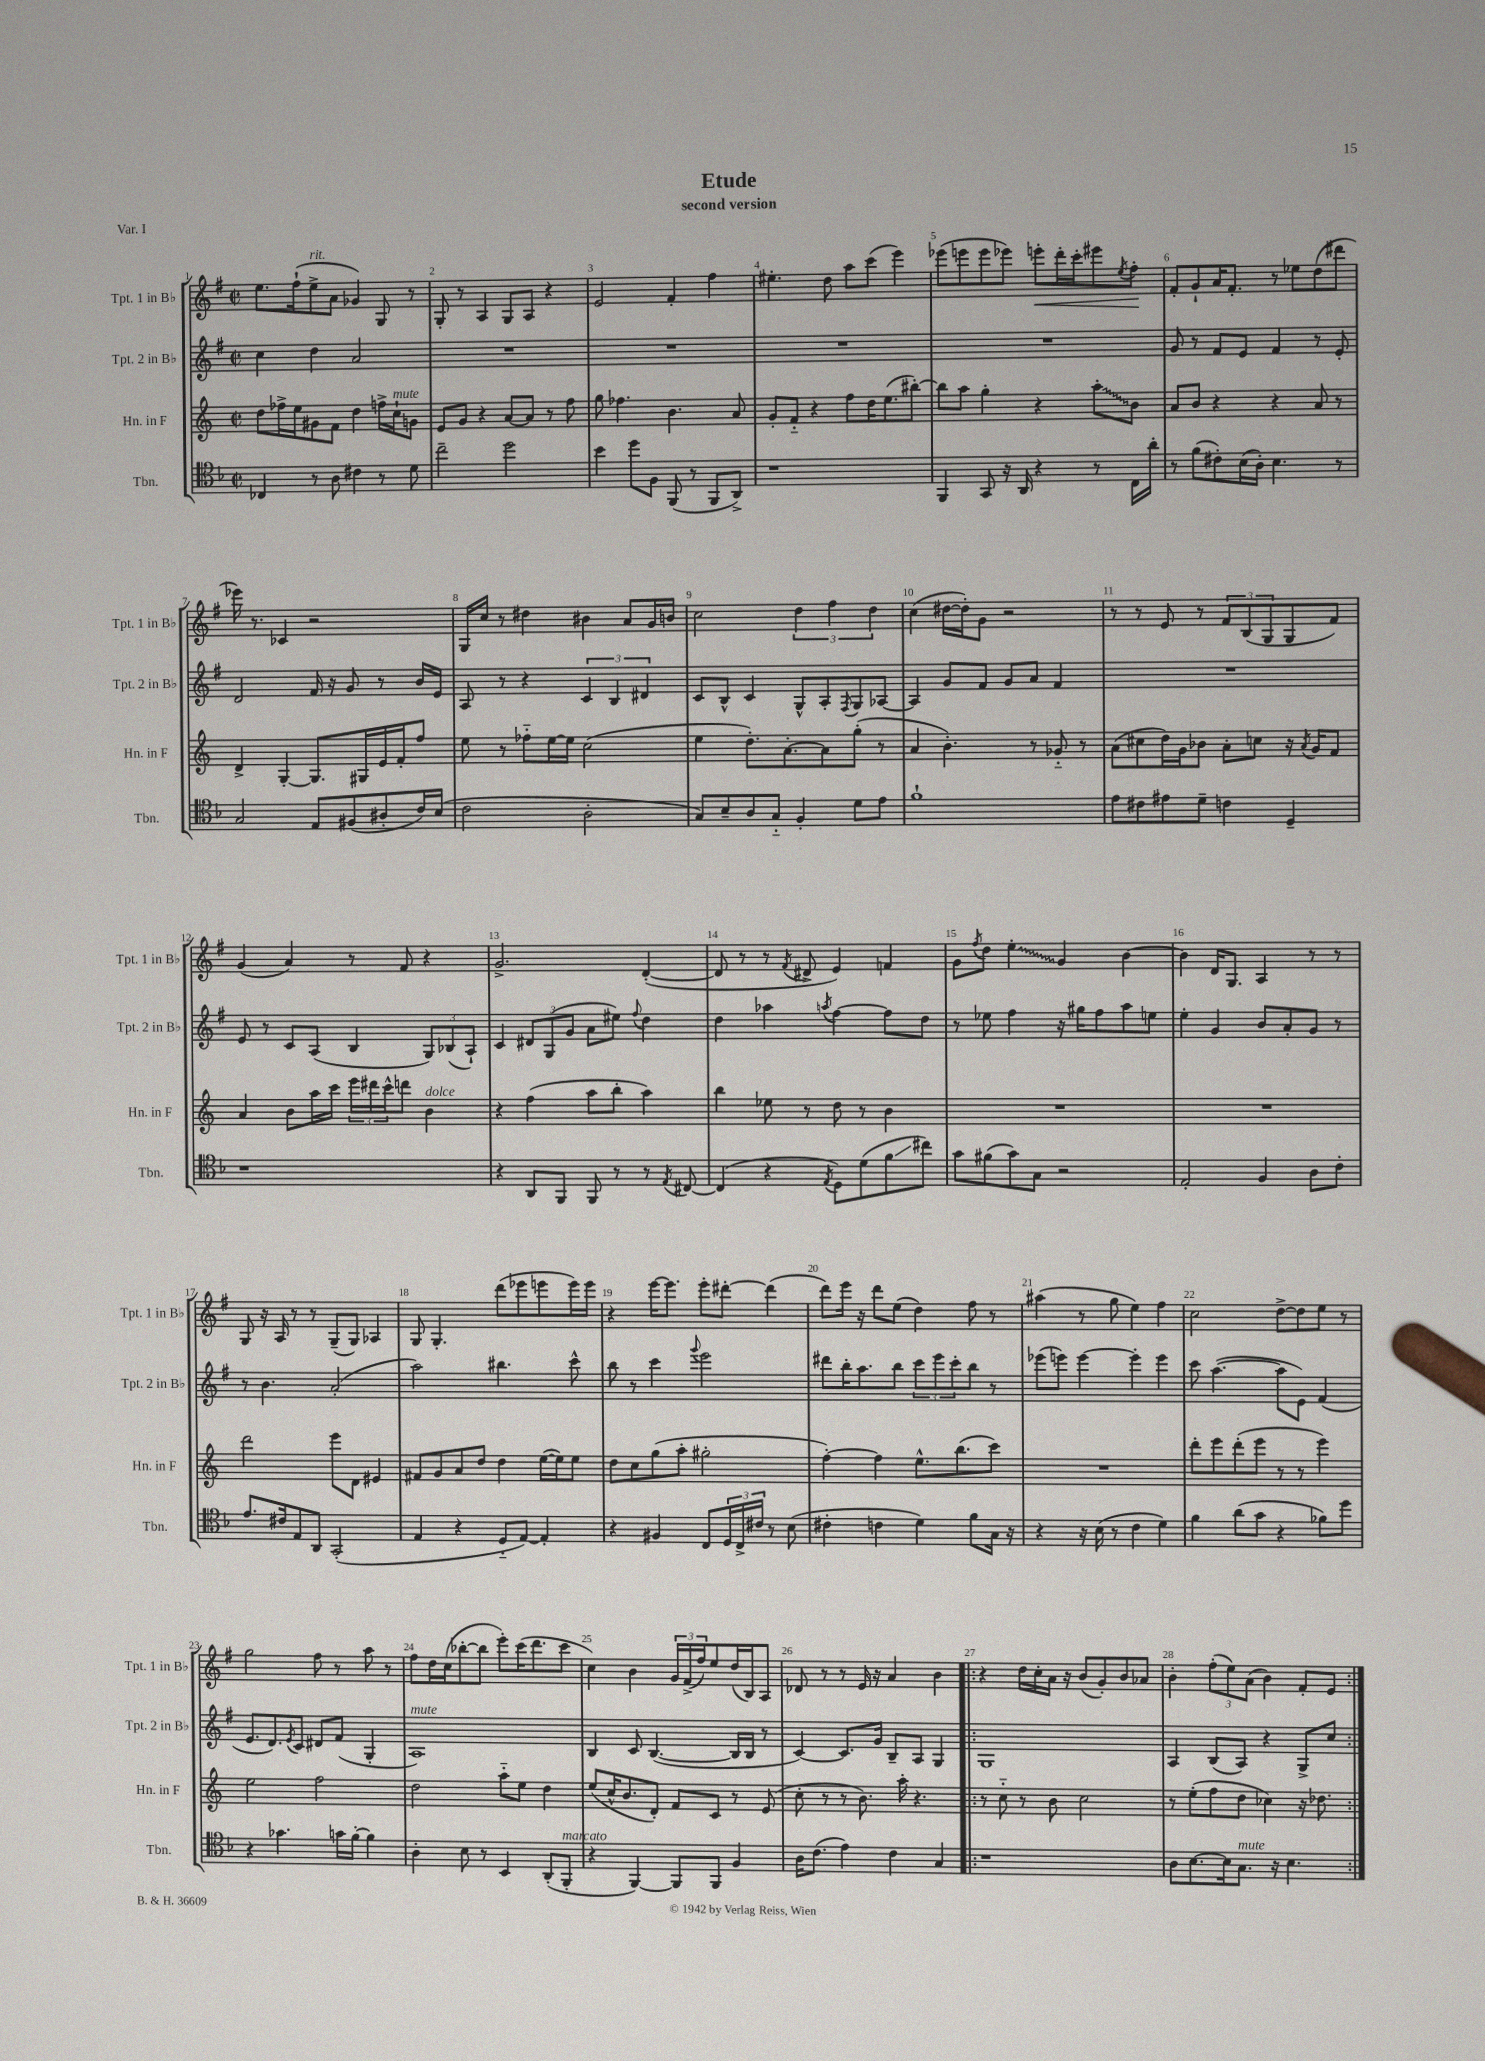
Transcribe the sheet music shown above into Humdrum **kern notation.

**kern	**kern	**kern	**kern
*staff4	*staff3	*staff2	*staff1
*clefC4	*clefG2	*clefG2	*clefG2
*k[b-]	*k[]	*k[f#]	*k[f#]
*M2/2	*M2/2	*M2/2	*M2/2
*met(c|)	*met(c|)	*met(c|)	*met(c|)
4C-	8dd	4cc	8.ee
.	16ff-^	.	.
.	16ee	.	(16ff#`
8r	8g#	4dd	8ee^
8A	8f	.	8a
4c#	4dd	2a	4g-)
8r	16ff^	.	8G
.	16cc`	.	.
8d	8g	.	8r
=	=	=	=
2cc~	8e	1r	8G'
.	8g	.	8r
.	4r	.	4A
2dd	[8a	.	8G
.	8a]	.	8A
.	8r	.	4r
.	8ff	.	.
=	=	=	=
4b-	8gg	1r	2e
.	4.ff-	.	.
8dd	.	.	.
8F	.	.	.
(8FF	4.b	.	4f#'
8r	.	.	.
8FF	.	.	4ff#
8AA^)	8a	.	.
=	=	=	=
1r	8g'	1r	4.ee#'
.	8f'~	.	.
.	4r	.	.
.	.	.	8dd
.	8ff	.	8aa
.	16dd	.	(8ccc
.	(8.ee	.	.
.	.	.	4eee)
.	[8bb#')	.	.
=	=	=	=
4FF	8bb#]	1r	(8eee-
.	8aa	.	8eee
8GG	4gg'	.	8eee
16r	.	.	8eee-)
16AA	.	.	.
4r	4r	.	8eee'
.	.	.	16ddd'
.	.	.	16ccc'
8r	8aa'	.	8eee#
.	.	.	8qee
16C	8b	.	8ff#'
16a'	.	.	.
=	=	=	=
8r	8a	8g	8f#'
(8f	8b	8r	8g`
8c#')	4r	8f#	16a
.	.	.	8.f#'
(16B-	.	8e	.
16A')	.	.	.
4.B-	4r	4f#	8r
.	.	.	8ee-
.	8a	8r	(8dd
8r	8r	8e'	8ddd#
=	=	=	=
2G	4d^	2d	16eee-)
.	.	.	8.r
.	[4G'	.	4c-
8E	8.G]	16f#	2r
.	.	16r	.
(8F#	.	8g	.
.	16G#	.	.
8A#'	16e	8r	.
.	16f'	.	.
16c)	8ff	16b	.
(16B-	.	16e	.
=	=	=	=
2c	8ee	8A	16G
.	.	.	16cc
.	8r	8r	8r
.	8ff-'~	4r	4dd#
.	[16ee	.	.
.	16ee]	.	.
2A'	(2cc	6c	4b#
.	.	6B	.
.	.	.	8a
.	.	6d#	.
.	.	.	16g
.	.	.	16b
=	=	=	=
8G)	4ee	8c	2cc
8B-~	.	8B^^	.
8A	8.dd')	4c	.
8G'~	.	.	.
.	[8.a'	.	.
4F'	.	8G^^	6dd
.	8a]	8A'	.
.	.	.	6ff#
.	.	8qF#	.
8d	(8gg'	8G	.
.	.	.	6dd
8e	8r	[8A-	.
=	=	=	=
1f`	4a	4A-]	(4cc
.	4.b')	8g	[16dd#
.	.	.	16dd#'])
.	.	8f#	8g
.	.	8g	2r
.	8r	8a	.
.	8g-'~	4f#	.
.	8r	.	.
=	=	=	=
8e	(8a	1r	8r
8c#	8cc#	.	8r
8e#	16dd)	.	8e
.	16g	.	.
8d~	8b-	.	8r
4c	8a'	.	12f#
.	.	.	(12B
.	8cc	.	.
.	.	.	12G
4D~	16r	.	8G
.	8qa	.	.
.	16g	.	.
.	8f	.	8f#)
=	=	=	=
1r	4a	8e	(4g
.	.	8r	.
.	8b	8c	4a)
.	16aa	(8A	.
.	16ccc	.	.
.	24eee	4B	8r
.	24ddd#	.	.
.	24ccc^^	.	.
.	8ddd	.	8f#
.	4b	12G)	4r
.	.	(12B-	.
.	.	12A`)	.
=	=	=	=
4r	4r	4c	2.g^
8AA	(4ff	12d#	.
.	.	(12G	.
8FF	.	.	.
.	.	12g	.
8FF	8aa	8a	.
8r	8bb'	8ee#)	.
.	.	8qqff#	.
8r	4aa)	4dd	([4d'
8qE	.	.	.
[8C#	.	.	.
=	=	=	=
(4C#]	4bb	4dd	8d]
.	.	.	8r
4r	8ee-	4aa-	8r
.	.	.	8qf#
.	8r	.	8d#^
8qE	.	8qaa	.
8D)	8dd	[4ff#	4e)
(8d	8r	.	.
8f	4b	8ff#]	4f
8cc#)	.	8dd	.
=	=	=	=
8g	1r	8r	8g
.	.	.	8qff#
(8f#	.	8ee-	8dd
8g)	.	4ff#	4ee'
8G	.	.	.
2r	.	16r	4g
.	.	16gg#	.
.	.	8ff#	.
.	.	8aa	[4b
.	.	8ee	.
=	=	=	=
2E'	1r	4ee'	4b]
.	.	4g	16d
.	.	.	8.G
4F	.	8b	4A
.	.	8a'	.
8A	.	8g	8r
8c'	.	8r	8r
=	=	=	=
8.e	2ddd	8r	8G
.	.	4.b	16r
16c#	.	.	16A
8E	.	.	8r
8AA	.	.	8r
(2GG'	8eee	(2a'	(8G~
.	8d	.	8G)
.	4e#	.	4A-
=	=	=	=
4E	8f#	2aa)	8G
.	8g	.	4.G'
4r	8a	.	.
.	8dd	.	.
8D'~	4dd	4.bb#	(8ddd
[8E)	.	.	8eee-
4E']	([16ee	.	8eee
.	16ee])	.	.
.	8ee	8ccc^^	16eee)
.	.	.	16eee
=	=	=	=
4r	8dd	8bb	4r
.	8cc	8r	.
4F#	(8gg	4ccc	[16eee
.	.	.	8.eee]
.	8aa'	.	.
.	.	8qqggg	.
8C	2gg#'	2eee	8eee'
24D	.	.	[8ddd#'
24C^	.	.	.
24c#	.	.	.
8r	.	.	(4ddd#]
(8B-	.	.	.
=	=	=	=
4c#'	[4ff')	8ddd#	8ddd)
.	.	16bb'	16eee
.	.	8.aa	16r
4c	4ff]	.	8ddd
.	.	8bb	(8ee
4d)	8.ee^^	12ccc	4dd)
.	.	12eee	.
.	.	12ccc'	.
.	(8.bb	.	.
8f	.	8bb	8ff#
16G	8ccc)	8r	8r
16r	.	.	.
=	=	=	=
4r	1r	(8eee-	(4aa#
.	.	8eee)	.
16r	.	[4eee	8r
(16B-	.	.	.
8r	.	.	8gg
4c	.	4eee']	4ee)
4d)	.	4eee	4ff#
=	=	=	=
4f	8ddd'	8ccc	2cc
.	8eee	([4.aa	.
(8a	(8ddd'	.	.
8g	8eee	.	.
4r	8r	8aa]	[8dd^
.	8r	8e)	8dd]
8f-)	4eee)	(4f#	8ee
8dd	.	.	8r
=	=	=	=
4r	2ee	8.e	2gg
.	.	8.d)	.
4.g-	.	.	.
.	.	8qe	.
.	.	8c	.
.	2ff	8d#	8ff#
16g	.	(8f#	8r
[16f'	.	.	.
4f]	.	4G'	8aa
.	.	.	8r
=	=	=	=
4A'	2dd	1A)	8ff#
.	.	.	16dd
.	.	.	(16cc
8B-	.	.	[8bb-'
8r	.	.	8bb-]
4BB-	8aa'~	.	8eee')
.	8ee	.	(16ccc
.	.	.	8.ddd
(8AA'	4dd	.	.
8FF'	.	.	8ccc
=	=	=	=
4r	(8ee	4B	4cc)
.	16cc^^	.	.
.	8.b	.	.
[4FF)	.	8c	4b
.	8d')	([4.B	.
8FF]	8f	.	24g
.	.	.	(24f#^
.	.	.	24ff#)
8FF	8c	.	8ee
4F	8r	16B]	(16dd
.	.	16B	16B)
.	(8e	8r	8A
=	=	=	=
16A	8cc'	[4c)	8d-
(8.c	.	.	.
.	8r	.	8r
4e)	8r	8.c]	8r
.	8.b)	.	16e
.	.	16g	16r
4c	.	8B~	4a
.	16aa'	.	.
.	4.r	8A	.
4G	.	4G	4b
=!|:	=!|:	=!|:	=!|:
1r	8r	1G	4r
.	8cc'~	.	.
.	8r	.	16dd
.	.	.	16cc'
.	8b	.	16a
.	.	.	16r
.	2cc	.	(8b
.	.	.	8g')
.	.	.	8b
.	.	.	8a-
=	=	=	=
8A	8r	4A	4b'
[8.B-	(8ee'	.	.
.	8ff	(8B	(12ff#'
16B-]	.	.	.
.	.	.	12ee)
8.G	8dd	8A)	.
.	.	.	(12a
.	4cc-)	4r	4b)
16r	.	.	.
4.B-	.	.	.
.	16r	8G^	8f#'
.	8.dd-	.	.
.	.	8cc	8e
==:|!	==:|!	==:|!	==:|!
*-	*-	*-	*-
